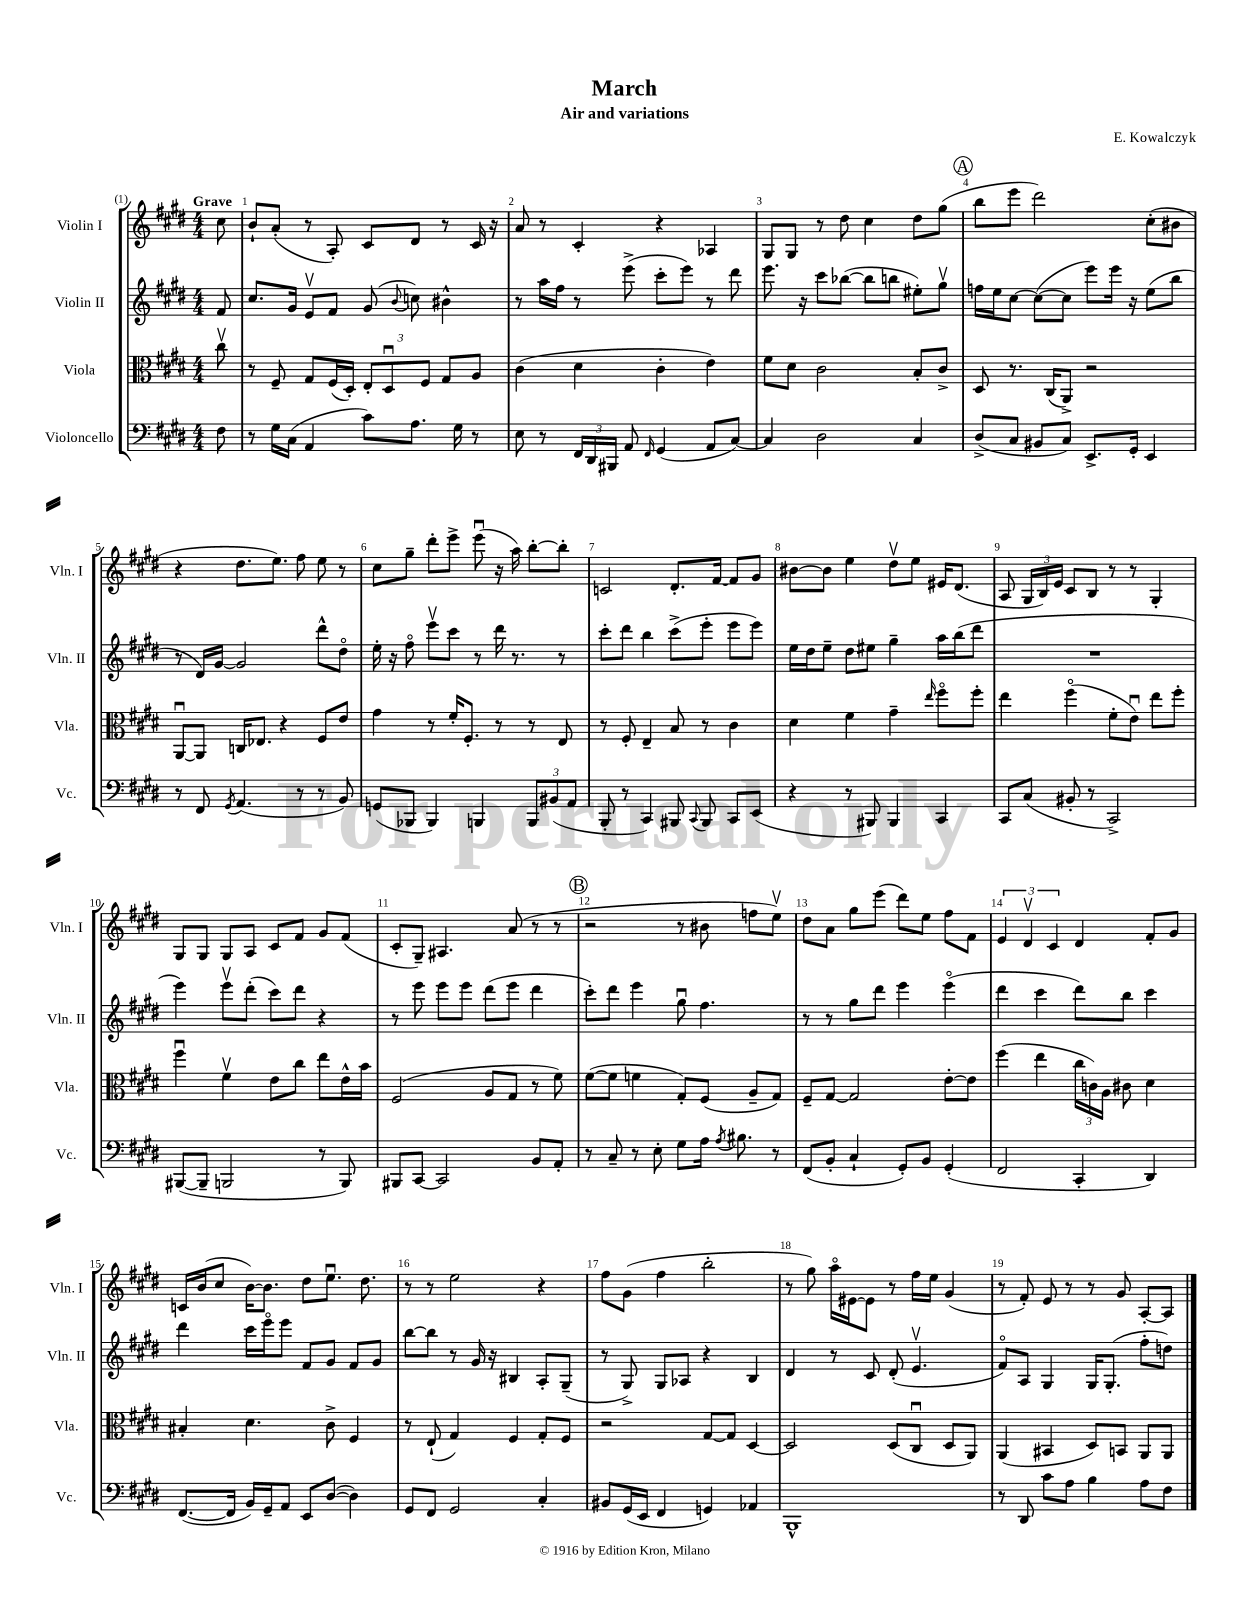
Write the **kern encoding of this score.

**kern	**kern	**kern	**kern
*part4	*part3	*part2	*part1
*staff4	*staff3	*staff2	*staff1
*I"Violoncello	*I"Viola	*I"Violin II	*I"Violin I
*I'Vc.	*I'Vla.	*I'Vln. II	*I'Vln. I
*clefF4	*clefC3	*clefG2	*clefG2
*k[f#c#g#d#]	*k[f#c#g#d#]	*k[f#c#g#d#]	*k[f#c#g#d#]
*M4/4	*M4/4	*M4/4	*M4/4
=	=	=	=
!	!	!	!LO:TX:a:B:t=Grave
8F#\	8cc#v\	8f#/	8cc#\
=1	=1	=1	=1
8r	8r	8.cc#/L	8b`/L
16G#\LL	8F#~/	.	(8a'/J
(16C#\JJ	.	16g#/Jk	.
4AA/	8G#/L	8ev/L	8r
.	(16F#/L	8f#/J	8A'/)
.	16D#'/JJ)	.	.
8c#\L)	12E'/L	(8g#/	8c#/L
.	12D#u/	.	.
.	.	8qqb/	.
8.A\J	.	8ccn\)	8d#/J
.	12F#/J	.	.
.	8G#/L	4b#X^^\	8r
16G#\	.	.	.
8r	8A/J	.	16c#/
.	.	.	16r
=2	=2	=2	=2
8E\	(4c#\	8r	8a/
8r	.	16aa\LL	8r
.	.	16ff#\JJ	.
24FF#/LL	4d#\	8r	4c#'/
24DD#/	.	.	.
24BBB#X/JJ	.	.	.
8AA/	.	(8eee^\	.
16qqFF#/	.	.	.
(4GG#/	4c#'\	8ccc#'\L	4r
.	.	8eee\J)	.
8AA/L	4e\)	8r	4A-X/
[8C#/J)	.	8ddd#\	.
=3	=3	=3	=3
4C#/]	8f#\L	8.eee\	8G#/L
.	8d#\J	.	8G#/J
.	.	16r	.
2D#\	2c#\	8ccc#\L	8r
.	.	([8bb-X\J	8dd#\
.	.	8bb-\L]	4cc#\
.	.	8bbn\J	.
4C#/	8B'/L	8ee#X'\L)	8dd#\L
.	8c#^/J	8gg#v\J	(8gg#\J
!!LO:REH:place=s1:t=A
=4	=4	=4	=4
(8D#^/L	8D#/	16ffn\LL	8bb\L
.	.	16ee\J	.
8C#/J	8.r	[8cc#\J	8eee\J
8BB#X/L	.	(8cc#\L_	2ddd#\)
.	(16C#/KL	.	.
8C#/J)	8AA^/J)	8cc#\J]	.
8.EE^/L	2r	8eee\L)	.
.	.	16eee\Jk	.
16GG#'/Jk	.	16r	.
4EE/	.	(8ee\L	(8cc#'\L
.	.	8bb\J	8b#X\J
!!LO:LB:g=z
=5	=5	=5	=5
8r	[8AAu/L	8r	4r
8FF#/	8AA/J]	16d#/LL)	.
.	.	[16g#/JJ	.
8qGG#/	.	.	.
(4.AA/	16Cn/KL	2g#/]	8.dd#\L
.	8.E-X/J	.	.
.	.	.	8.ee\J)
.	4r	.	.
8r	.	.	8ff#\
8r	8F#/L	8ddd#^^\L	8ee\
8BB/)	8e/J	8dd#\J	8r
=6	=6	=6	=6
(8GGn/L	4g#\	16ee'\	8cc#\L
.	.	16r	.
8BBB-X/J	.	8ff#\	8gg#~\J
4BBB-/)	8r	8eeev\L	8ddd#'\L
.	16f#'/KL	8ccc#\J	8eee^\J
.	8.F#'/J	.	.
4BBBn/	.	8r	(8eeeu\
.	8r	16ddd#\	16r
.	.	8.r	16aa\)
12BBB/L	8r	.	[8bb'\L
(12BB#X/	.	.	.
.	8E/	8r	8bb'\J]
12AA/J	.	.	.
=7	=7	=7	=7
8BBB'/	8r	8ccc#'\L	2cn/
8r	8F#'/	8ddd#\J	.
4CC#/)	4E~/	4bb\	.
8BBB#X/	8B/	(8ccc#^\L	8.d#'/L
8qqCC#/	.	.	.
8BBB#/	8r	8eee'\J	.
.	.	.	[16f#/Jk
8CC#/L	4c#\	8eee\L	8f#/L]
(8EE/J	.	8eee\J)	8g#/J
=8	=8	=8	=8
4r	4d#\	16ee\LL	[8b#X\L
.	.	16dd#\J	.
.	.	8ee~\J	8b#\J]
8r	4f#\	8dd#\L	4ee\
8BBB#X/)	.	8ee#X\J	.
4BBB#/	4g#~\	4gg#~\	8dd#v\L
.	.	.	8ee\J
.	16qqee/	.	.
4CC#/	8ff#\L	16aa\LL	16e#X/KL
.	.	(16bb\J	(8.d#/J
.	8ff#'\J	8ddd#\J	.
=9	=9	=9	=9
8CC#/L	4ee\	1r	8A/
(8C#/J	.	.	24G#/LL
.	.	.	24B/)
.	.	.	24e/JJ
8BB#X'/	(4ff#\	.	8c#/L
8r	.	.	8B/J
2CC#^/)	8f#'\L	.	8r
.	8eu\J)	.	8r
.	8ee\L	.	4G#'/
.	8ff#'\J	.	.
!!LO:LB:g=z
=10	=10	=10	=10
([8BBB#X/L	4ff#u\	4eee\)	8G#/L
8BBB#~/J]	.	.	8G#/J
2BBBn/	4f#v\	8eeev\L	8G#/L
.	.	(8ddd#'\J	8A/J
.	8e\L	8ccc#\L)	8c#/L
.	8cc#\J	8ddd#\J	8f#/J
8r	8ee\L	4r	8g#/L
8BBB/)	16e^^\L	.	(8f#/J
.	16b\JJ	.	.
=11	=11	=11	=11
8BBB#X/L	(2F#/	8r	8c#'/L
[8CC#/J	.	8eee\	8G#~/J)
2CC#/]	.	8eee\L	4.A#X/
.	.	8eee\J	.
.	8A/L	(8ddd#\L	.
.	8G#/J	8eee\J	(8a/
8BB/L	8r	4ddd#\	8r
8AA'/J	8f#\)	.	8r
!!LO:REH:place=s1:t=B
=12	=12	=12	=12
8r	([8f#\L	8ccc#'\L)	2r
8C#~/	8f#\J]	8ddd#\J	.
8r	4fn\	4eee\	.
8E'\	.	.	.
8G#\L	8G#'/L)	8gg#u\	8r
16A\Jk	(8F#/J	4.ff#\	8b#X\
8qA/	.	.	.
8.B#X\	.	.	.
.	8A~/L	.	8ffn\L
8r	8G#/J)	.	8eev\J)
=13	=13	=13	=13
(8FF#/L	8F#~/L	8r	8dd#\L
8BB'/J	[8G#/J	8r	8a\J
4C#`/	2G#/]	8gg#\L	8gg#\L
.	.	8ddd#\J	(8eee\J
8GG#'/L)	.	4eee\	8ddd#\L)
8BB/J	.	.	8ee\J
(4GG#'/	[8e'\L	(4eee\	8ff#\L
.	8e\J]	.	8f#\J
=14	=14	=14	=14
2FF#/	(4ff#\	4ddd#\	6e/
.	.	.	6d#v/
.	4ee\	4ccc#\	.
.	.	.	6c#/
4CC#'/	24cc#\LL	8ddd#\L)	4d#/
.	24cn\)	.	.
.	24A\JJ	.	.
.	8c#X\	8bb\J	.
4DD#/)	4d#\	4ccc#\	8f#'/L
.	.	.	8g#/J
!!LO:LB:g=z
=15	=15	=15	=15
([8.FF#/L	4B#X'/	4ddd#\	16cn/LL
.	.	.	(16b/J
.	.	.	8cc#/J
16FF#/Jk]	.	.	.
16BB/LL)	4.d#\	16ccc#\LL	[16b\KL)
16GG#~/J	.	16eee\J	8.b\J]
8AA/J	.	8eee\J	.
8EE/L	.	8f#/L	8dd#\L
([8D#/J	8c#^\	8g#/J	8.eeu\J
4D#\])	4F#/	8f#/L	.
.	.	.	8.dd#\
.	.	8g#/J	.
=16	=16	=16	=16
8GG#/L	8r	[8bb\L	8r
8FF#/J	(8E`/	8bb\J]	8r
2GG#/	4G#/)	8r	2ee\
.	.	16g#/	.
.	.	16r	.
.	4F#/	4B#X/	.
4C#'/	8G#'/L	8A'/L	4r
.	8F#/J	(8G#~/J	.
=17	=17	=17	=17
8BB#X/L	2r	8r	8ff#\L
(16GG#/L	.	8G#^/)	(8g#\J
16EE/JJ	.	.	.
4FF#/	.	8G#/L	4ff#\
.	.	8A-X/J	.
4GGn/)	[8G#/L	4r	2bb'\
.	8G#/J]	.	.
4AA-X/	[4D#/	4B/	.
=18	=18	=18	=18
1BBB^^	2D#/]	4d#/	8r
.	.	.	8gg#\)
.	.	8r	16aa\LL
.	.	.	[16e#X\J
.	.	8c#/	8e#\J]
.	(8D#/L	(8d#'/	8r
.	8C#u/J	4.ev/	16ff#\LL
.	.	.	16ee\JJ
.	8D#/L	.	(4g#/
.	8AA/J)	.	.
=19	=19	=19	=19
8r	(4AA/	8f#/L)	8r
8DD#/	.	8A/J	8f#'/)
8c#\L	4BB#X/	4G#/	8e/
8A\J	.	.	8r
4B\	8D#/L)	16G#/KL	8r
.	.	(8.G#'/J	.
.	8BBn/J	.	8g#/
8A\L	8AA/L	8ff#'\L	[8A'/L
8F#\J	8AA/J	8ddn\J)	8A/J]
==	==	==	==
*-	*-	*-	*-
